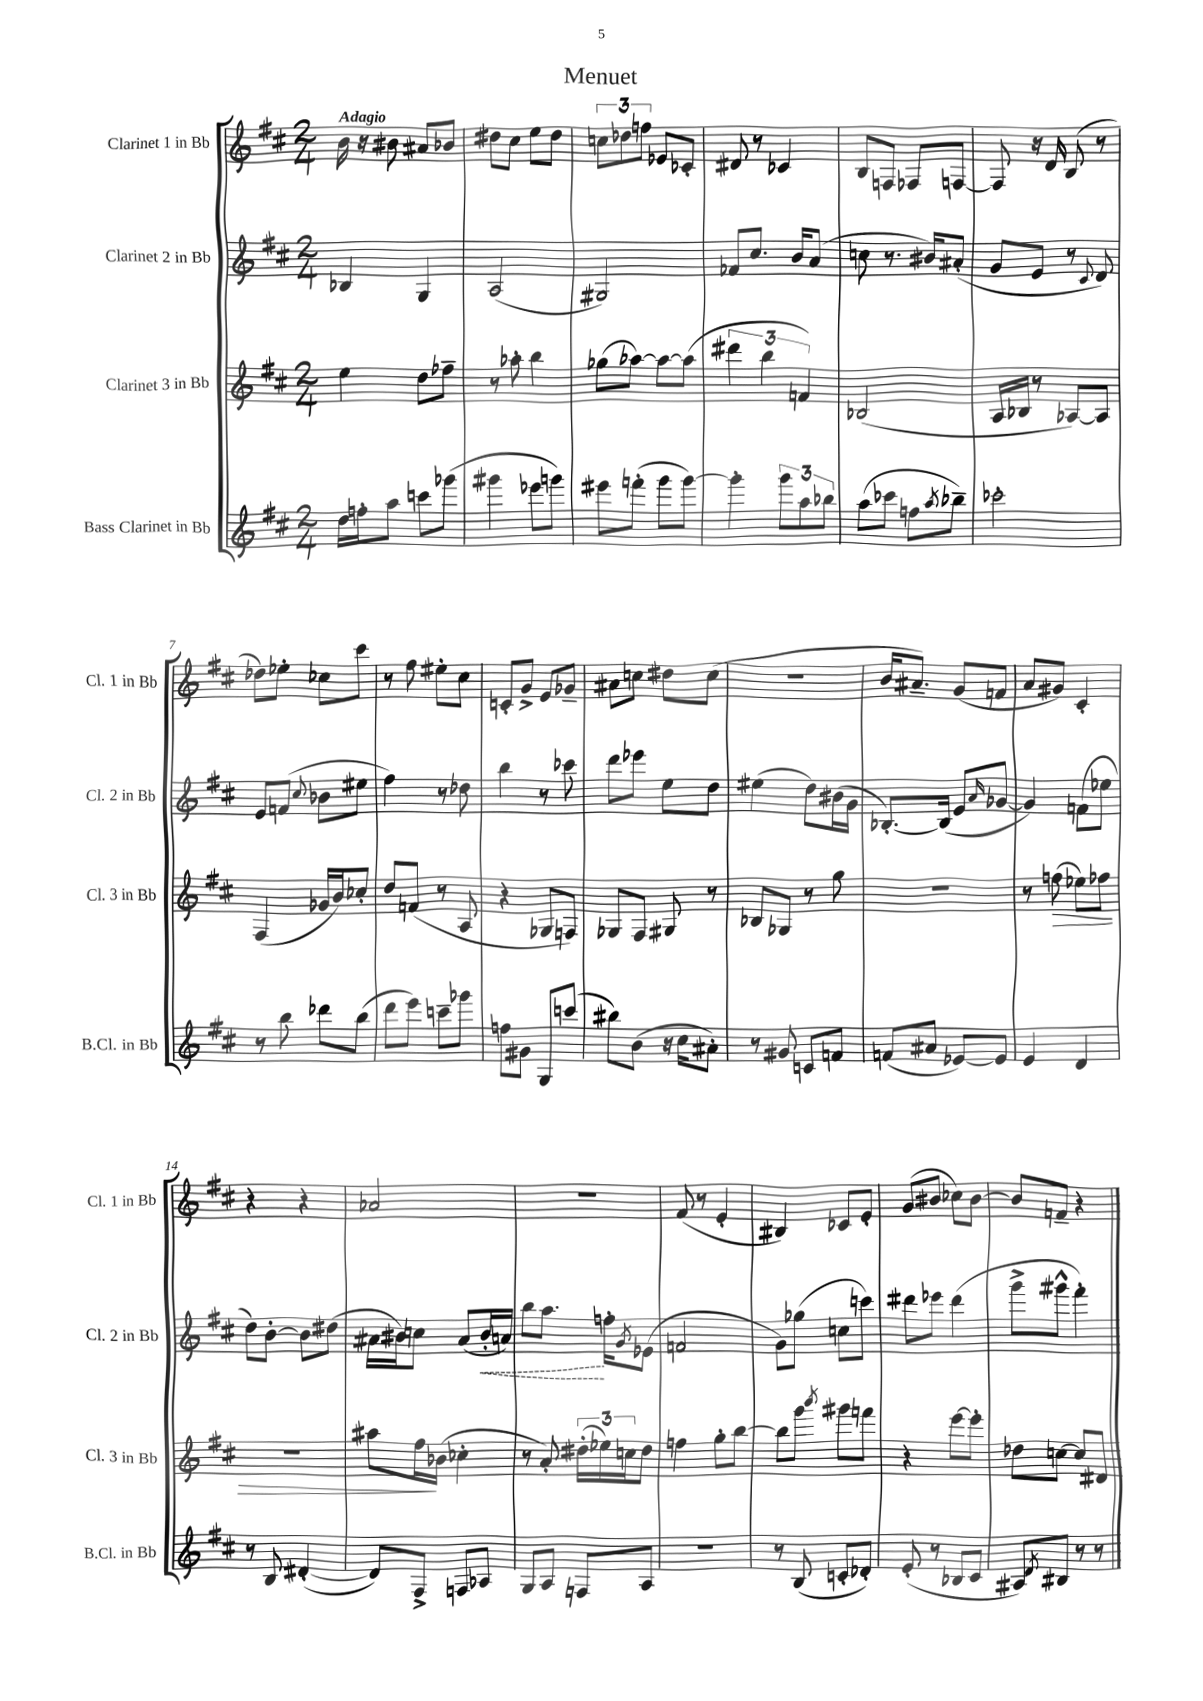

**kern	**kern	**kern	**kern
*staff4	*staff3	*staff2	*staff1
*clefG2	*clefG2	*clefG2	*clefG2
*k[f#c#]	*k[f#c#]	*k[f#c#]	*k[f#c#]
*M2/4	*M2/4	*M2/4	*M2/4
16dd	4ee	4B-	16b
16ff'	.	.	16r
8aa	.	.	8b#
8ccc	8dd	4G	8a#
(8ggg-	8ff-~	.	8b-
=	=	=	=
4ggg#	8r	(2A	8dd#
.	8aa-'	.	8cc#
8eee-	4bb	.	8ee
8ggg)	.	.	8dd#
=	=	=	=
8eee#	(8gg-	2G#)	12cc
.	.	.	12dd-
(8fff'	[8aa-)	.	.
.	.	.	12ff
8ggg	8aa-_	.	8e-
[8ggg)	(8aa-]	.	8c-'
=	=	=	=
4ggg']	6ddd#	8f-	8d#
.	.	8.cc#	8r
.	6bb	.	.
12ggg	.	.	4c-
.	.	16b	.
12aa	6f)	.	.
.	.	(8a	.
12bb-	.	.	.
=	=	=	=
(8aa	(2B-	8cc	8B
8ccc-	.	8.r	8F
8ff	.	.	8F-
.	.	16b#)	.
8qaa	.	.	.
8bb-~)	.	(8a#'	[8F
=	=	=	=
2ccc-'	16A	8g	8F]
.	16B-	.	.
.	8r	8e	16r
.	.	.	16d
.	[8A-)	8r	(8B
.	.	8qqc#	.
.	8A-]	8d)	8r
=	=	=	=
8r	(4F#	8e	8dd-)
8bb	.	(8f	8ee-'
.	.	8qqcc#	.
8ddd-	16g-	8b-	8cc-
.	16b)	.	.
(8bb	8cc-'	8ee#	8ccc#
=	=	=	=
8ddd	8dd	4ff#)	8r
8eee)	(8f	.	8ff#
8ccc~	8r	8r	8ee#'
8ggg-	8A	8dd-	8cc#
=	=	=	=
8ff	4r	4bb	8c'
8g#	.	.	8g^
8G	8G-	8r	8e
(8ccc	8F)	8ccc-	8g-~
=	=	=	=
8bb#)	8G-	8ddd	8a#
(8b	8F#	8eee-	8cc
16r	8G#	8ee	8dd#
16cc#	.	.	.
8a#')	8r	8dd	(8cc
=	=	=	=
8r	8B-	(4ee#	2r
8g#	8G-	.	.
8c	8r	8dd)	.
8f	8gg	(16b#	.
.	.	16g	.
=	=	=	=
(8f	2r	[8.B-')	16b
.	.	.	8.a#~)
8a#	.	.	.
.	.	(16B-]	.
[8e-)	.	8e	(8g
.	.	16qqa	.
8e-]	.	[8g-	8f
=	=	=	=
4e	8r	4g-])	8a
.	(8ff	.	8g#)
4d	8ee-)	(8f	4c#'
.	8ff-	8ee-	.
=	=	=	=
8r	2r	8dd)	4r
8B	.	[8b'	.
([4d#'	.	8b]	4r
.	.	(8dd#	.
=	=	=	=
8d#])	8aa#	16a#	2a-
.	.	16b#)	.
8F#^	16ff#	8cc	.
.	(16b-	.	.
8F	4cc-'	(8a#	.
8A-	.	16b#'	.
.	.	16a)	.
=	=	=	=
8G	8r	8bb	2r
8A	8a')	8.aa	.
8F	(24dd#'	.	.
.	24ee-)	.	.
.	.	16ff'	.
.	24cc	.	.
.	.	8qg	.
8A	8dd#	(8e-	.
=	=	=	=
2r	4ff	2f	(8f#
.	.	.	8r
.	8gg'	.	4e'
.	[8bb	.	.
=	=	=	=
8r	8bb]	8g)	4B#)
(8B	8ggg	(8gg-	.
.	8qbbb	.	.
8c'	8ggg#	8cc	8c-
8d-')	8fff	8ccc)	8e'
=	=	=	=
(8e'	4r	8ddd#	(8g
8r	.	8eee-	8b#
8B-	[8eee	(4ddd#	8cc-)
8c#	8eee']	.	[8b#
=	=	=	=
8A#)	8dd-	8ggg^	8b#]
8qd	.	.	.
8B#	[8cc	8ggg#^^	8f~
8r	8cc]	4fff#')	4r
8r	8d#	.	.
==	==	==	==
*-	*-	*-	*-
